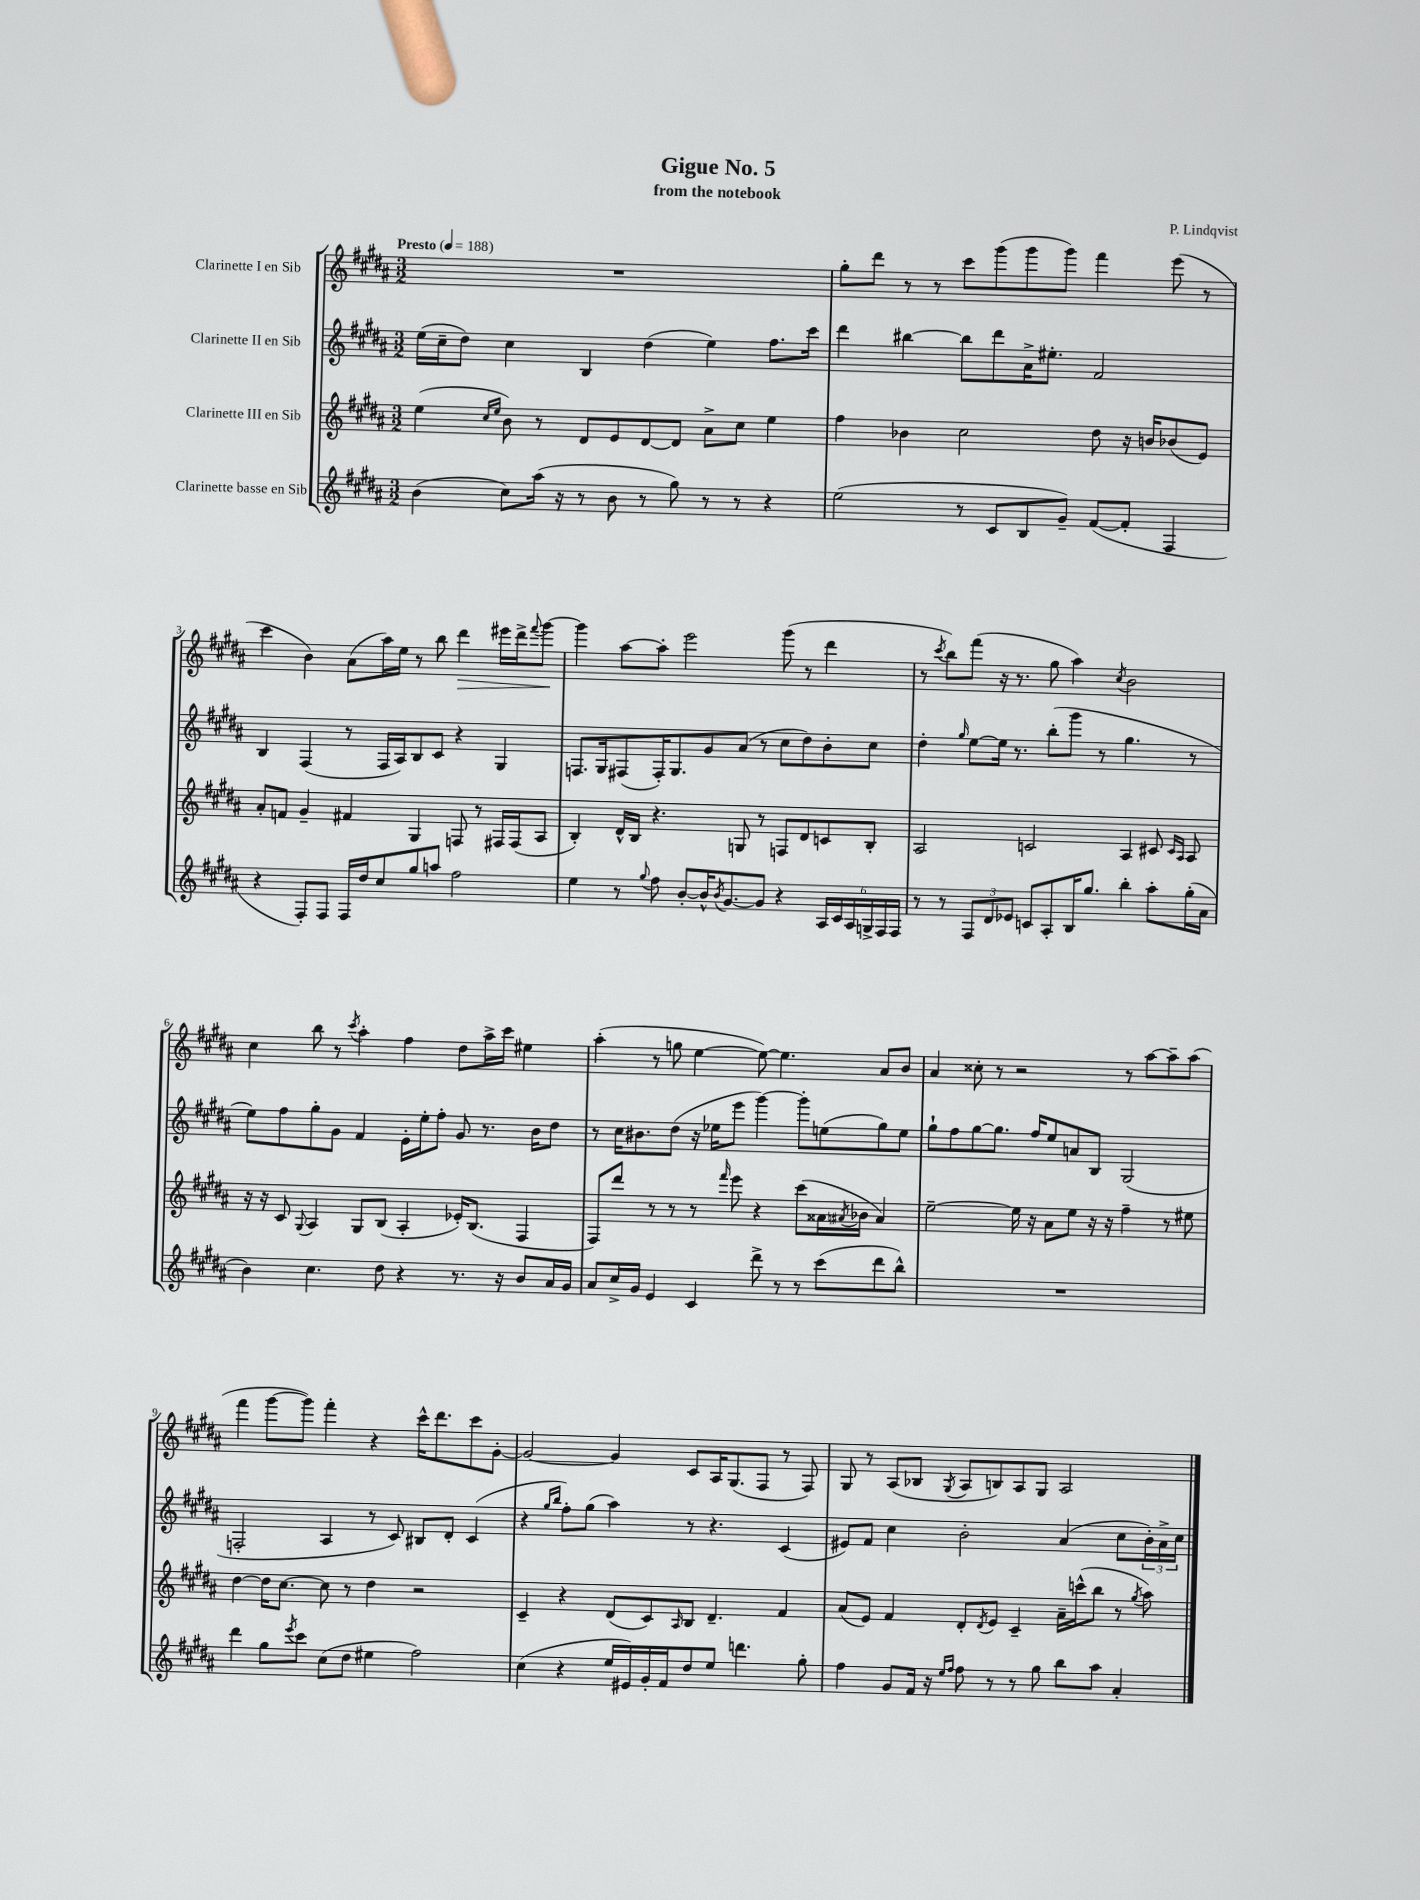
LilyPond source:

\header { title = "Gigue No. 5" composer = "P. Lindqvist" subtitle = "from the notebook" }
<<
\new StaffGroup <<
\new Staff = "s0" \with { instrumentName = "Clarinette I en Sib" } {
    \clef treble \key b \major \numericTimeSignature \time 3/2 \tempo "Presto" 4 = 188
    R1. |
    gis''8-. dis'''8 r8 r8 cis'''8 gis'''8( gis'''8 gis'''8) fis'''4 e'''8( r8 |
    cis'''4 b'4) ais'8( ais''16) e''16 r8 b''8 dis'''4\> eis'''16 dis'''16-> \appoggiatura { fis'''8 } gis'''8~\! |
    gis'''4 ais''8~ ais''8-. e'''2 gis'''8( r8 dis'''4 |
    r8 \acciaccatura { cis'''8 } b''8) fis'''8( r16 r8. gis''8 ais''4) \acciaccatura { cis''8 } b'2 |
    cis''4 b''8 r8 \acciaccatura { cis'''8 } ais''4-. fis''4 dis''8 ais''16-> cis'''16 eis''4 |
    ais''4-.( r8 g''8 e''4~ e''8~) e''4. ais'8 b'8 |
    ais'4 cisis''8-. r8 r2 r8 ais''8~ ais''8-- ais''8( |
    fis'''4 gis'''8~ gis'''8) fis'''4-. r4 cis'''16-^ dis'''8. cis'''8 gis'8~-. |
    gis'2~ gis'4 cis'8 ais16 gis8.( fis8 r8 fis8) |
    gis8 r8 ais8( bes8 \acciaccatura { gis8 } ais8 b8) ais8 gis8 ais2 \bar "|." |
}
\new Staff = "s1" \with { instrumentName = "Clarinette II en Sib" } {
    \clef treble \key b \major \numericTimeSignature \time 3/2
    e''16( cis''16-- dis''8) cis''4 b4 dis''4( e''4) fis''8. cis'''16 |
    dis'''4 bis''4~ bis''8 dis'''8 ais'16-> eis''8.-. fis'2 |
    b4 fis4( r8 fis16 ais16) b8 cis'8 r4 gis4 |
    f8. gis16 fis8( fis16-.) gis8. gis'8 ais'8( r8 cis''8 dis''8) b'8-. cis''8 |
    dis''4-. \grace { gis''16 } e''8~ e''16 r8. b''8-.( gis'''8 r8 gis''4. r8 |
    e''8) fis''8 gis''8-. gis'8 fis'4 e'16-. e''16-. fis''8-. gis'8 r8. b'16 dis''8 |
    r8 cis''16 bis'8. dis''8( r16 ees''16 e'''8 gis'''4~) gis'''8-. e''8( gis''8) e''8 |
    gis''8-! fis''8 gis''8~ gis''8. fis''16 e''8 a'8 b8 gis2( |
    f2-. ais4 r8 cis'8) bis8 dis'8-. cis'4( |
    r4 \grace { gis''16 b''16 } fis''8-.) gis''8( ais''4) r8 r4. cis'4( |
    eis'8) fis'8 cis''4 b'2-. ais'4( cis''8 \tuplet 3/2 { b'16-.) ais'16-> cis''16 } \bar "|." |
}
\new Staff = "s2" \with { instrumentName = "Clarinette III en Sib" } {
    \clef treble \key b \major \numericTimeSignature \time 3/2
    e''4( \grace { cis''16 e''16 } b'8) r8 dis'8 e'8 dis'8~ dis'8 ais'8-> cis''8 e''4 |
    fis''4 bes'4 cis''2 dis''8 r16 b'16 bes'8( e'8) |
    ais'8-. f'8 gis'4-- fis'4 gis4 f8 r8 fis16 fis16( ais8 |
    b4-.) dis'16-^ b16 r4. g8 r8 f8 dis'8 c'8 b8-. |
    ais2 c'2 ais4 cis'8 \grace { cis'16 ais16 } ais8 |
    r16 r16 cis'8 \appoggiatura { gis8 } ais4 gis8 b8( ais4-. ees'16-.) b8.( fis4 |
    fis8) dis'''8 r8 r8 r8 \grace { fis'''16 } e'''8 r4 cis'''8( aisis'16 \acciaccatura { ais'8 } bes'16 ais'4) |
    e''2~-- e''16 r16 ais'8 e''8 r16 r16 fis''4-- r8 eis''8 |
    dis''4~ dis''16 cis''8.~ cis''8 r8 dis''4 r2 |
    cis'4-- r4 dis'8( cis'8) \grace { ais16 } b8 dis'4.-- fis'4 |
    ais'8( e'8) fis'4 dis'8-. \acciaccatura { dis'8 } e'8 cis'4-- ais'16-- c'''16-^( b''8 r8 \acciaccatura { gis''8 } ais''8) \bar "|." |
}
\new Staff = "s3" \with { instrumentName = "Clarinette basse en Sib" } {
    \clef treble \key b \major \numericTimeSignature \time 3/2
    b'4( cis''8) ais''16( r16 r8 b'8 r8 gis''8) r8 r8 r4 |
    e''2( r8 cis'8 b8 gis'8--) fis'8~( fis'8-. fis4 |
    r4 fis8-.) fis8 fis16 dis''16 cis''8 gis''8 a''8 fis''2 |
    e''4 r8 \appoggiatura { gis''8 } fis''8 b'8~-. b'16-^ \acciaccatura { b'8 } gis'8.~ gis'8 r4 \tuplet 6/4 { ais16 cis'16 ais16 g16-> fis16 fis16 } |
    r8 r8 \tuplet 3/2 { fis8 dis'8 ees'8 } c'8 ais8-. b16 gis''8. b''4-. ais''8-. gis''16-.( ais'16 |
    b'4) cis''4. dis''8 r4 r8. r16 b'8 ais'16 gis'16 |
    ais'8 cis''16-> gis'16 e'4 cis'4 dis'''8-> r8 r8 cis'''8( dis'''8 b''8-^) |
    R1. |
    dis'''4 gis''8 \acciaccatura { e'''8 } cis'''8 cis''8( dis''8 eis''4 fis''2) |
    cis''4( r4 e''16 eis'16) gis'16-. fis'16 dis''8 e''8 d'''4. gis''8-. |
    fis''4 gis'8 fis'16 r16 \grace { e''16 fis''16 } fis''8 r8 r8 gis''8 b''8 ais''8 ais'4-. \bar "|." |
}
>>
>>
